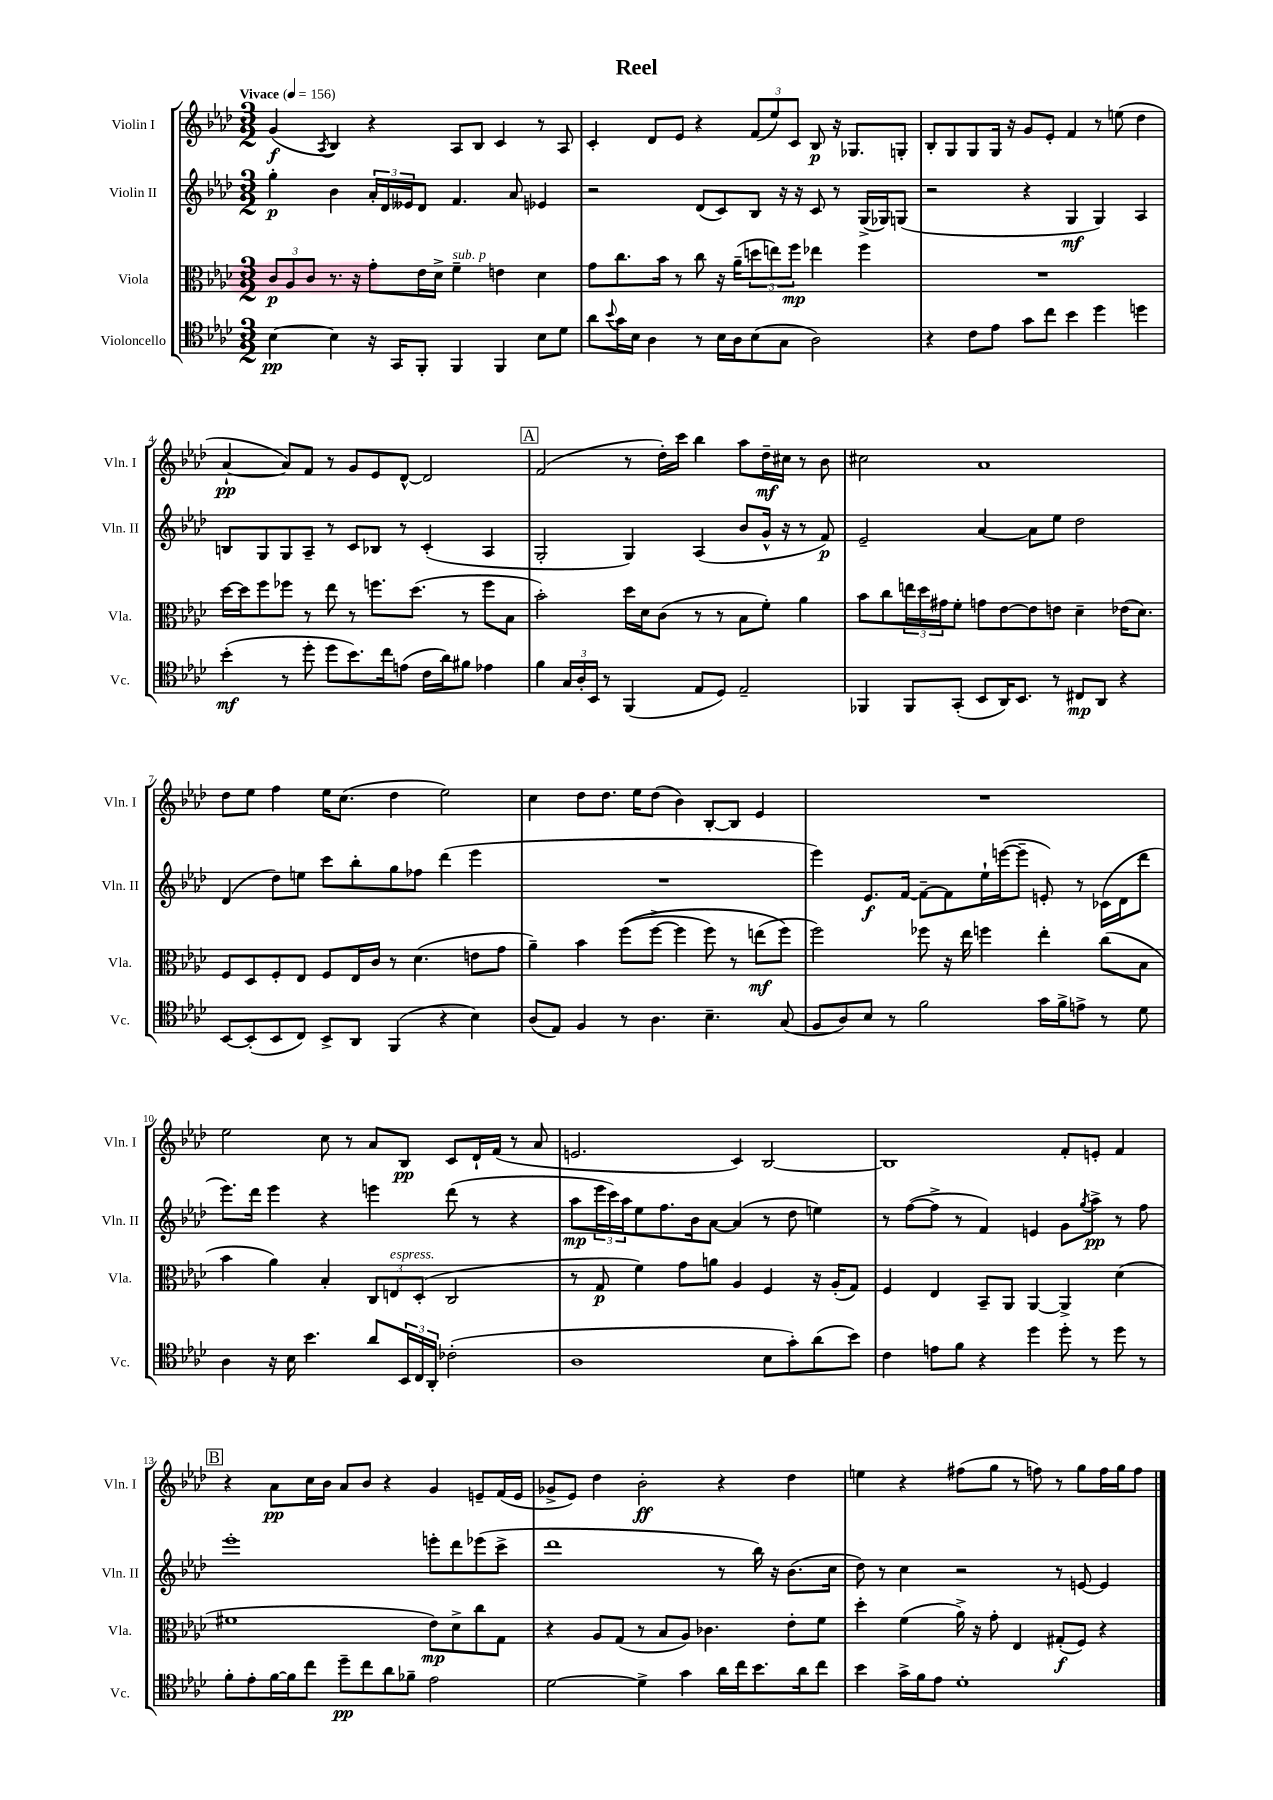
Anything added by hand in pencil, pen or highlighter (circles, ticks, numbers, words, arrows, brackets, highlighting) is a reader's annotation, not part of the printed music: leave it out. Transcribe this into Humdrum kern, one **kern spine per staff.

**kern	**dynam	**kern	**dynam	**kern	**dynam	**kern	**dynam
*part4	*part4	*part3	*part3	*part2	*part2	*part1	*part1
*staff4	*staff4	*staff3	*staff3	*staff2	*staff2	*staff1	*staff1
*I"Violoncello	*	*I"Viola	*	*I"Violin II	*	*I"Violin I	*
*I'Vc.	*	*I'Vla.	*	*I'Vln. II	*	*I'Vln. I	*
*clefC4	*	*clefC3	*	*clefG2	*	*clefG2	*
*k[b-e-a-d-]	*	*k[b-e-a-d-]	*	*k[b-e-a-d-]	*	*k[b-e-a-d-]	*
*M3/2	*	*M3/2	*	*M3/2	*	*M3/2	*
*MM156	*	*MM156	*	*MM156	*	*MM156	*
=1	=1	=1	=1	=1	=1	=1	=1
!	!	!	!	!	!	!LO:TX:a:B:t=Vivace	!
[4B-\	pp	12c/L	p	4gg'\	p	(4g/	f
.	.	12A-/	.	.	.	.	.
.	.	12c/J	.	.	.	.	.
.	.	.	.	.	.	8qA-/	.
4B-\]	.	8.r	.	4b-\	.	4B-/)	.
.	.	16r	.	.	.	.	.
16r	.	8g'\L	.	24a-'/LL	.	4r	.
.	.	.	.	24d-/	.	.	.
16GG/KL	.	.	.	.	.	.	.
.	.	.	.	24e--X/J	.	.	.
8FF'/J	.	16e-\L	.	8d-/J	.	.	.
.	.	16d-^\JJ	.	.	.	.	.
!	!	!LO:TX:a:i:t=sub. p	!	!	!	!	!
4FF/	.	4f~\	.	4.f/	.	8A-/L	.
.	.	.	.	.	.	8B-/J	.
4FF/	.	4en\	.	.	.	4c/	.
.	.	.	.	8a-/	.	.	.
8B-\L	.	4d-\	.	4e-X/	.	8r	.
8d-\J	.	.	.	.	.	8A-/	.
=2	=2	=2	=2	=2	=2	=2	=2
8a-\L	.	8g\L	.	2r	.	4c'/	.
8qqb-/	.	.	.	.	.	.	.
16g\L	.	8.cc\	.	.	.	.	.
16B-\JJ	.	.	.	.	.	.	.
4A-\	.	.	.	.	.	8d-/L	.
.	.	16b-\Jk	.	.	.	.	.
.	.	8r	.	.	.	8e-/J	.
8r	.	8cc\	.	(8d-/L	.	4r	.
16B-\LL	.	16r	.	8c/)	.	.	.
16A-\J	.	(16a-~\KL	.	.	.	.	.
(8B-\	.	12ddn\	.	8B-/J	.	(12f/L	.
.	.	12een\)	.	.	.	12ee-/)	.
8G\J	.	.	.	16r	.	.	.
.	.	12ff\J	mp	.	.	12c/J	.
.	.	.	.	16r	.	.	.
2A-\)	.	4ee-X\	.	8c/	.	8B-/	p
.	.	.	.	8r	.	16r	.
.	.	.	.	.	.	8.G-X/L	.
.	.	4ff\	.	(16G^/LL	.	.	.
.	.	.	.	16G-X/J)	.	.	.
.	.	.	.	(8Gn/J	.	8Gn'/J	.
=3	=3	=3	=3	=3	=3	=3	=3
4r	.	1.r	.	2r	.	8B-'/L	.
.	.	.	.	.	.	8G/	.
8c\L	.	.	.	.	.	8G/	.
8e-\J	.	.	.	.	.	16G/Jk	.
.	.	.	.	.	.	16r	.
8g\L	.	.	.	4r	.	8g/L	.
8cc\J	.	.	.	.	.	8e-'/J	.
4b-\	.	.	.	4G/	mf	4f/	.
4dd-\	.	.	.	4G/)	.	8r	.
.	.	.	.	.	.	(8een\	.
4ddn\	.	.	.	4A-/	.	4dd-\	.
!!LO:LB:g=z
=4	=4	=4	=4	=4	=4	=4	=4
(4b-'\	mf	[16dd-\LL	.	8Bn/L	.	[4a-`/	pp
.	.	16dd-\J]	.	.	.	.	.
.	.	8ff\	.	8G/	.	.	.
8r	.	8ff-X\J	.	8G/	.	8a-/L])	.
8dd-'\	.	8r	.	8A-~/J	.	8f/J	.
8dd-\L	.	8ee-\	.	8r	.	8r	.
8.b-\)	.	8r	.	8c/L	.	8g/L	.
.	.	8.ffn\L	.	8B-X/J	.	8e-/	.
16cc\k	.	.	.	.	.	.	.
(8en\J	.	.	.	8r	.	[8d-^^/J	.
.	.	(8.dd-\J	.	.	.	.	.
16c\LL	.	.	.	(4c'/	.	2d-/]	.
16a-\J)	.	.	.	.	.	.	.
8f#X\J	.	8r	.	.	.	.	.
4e-X\	.	8ff\L	.	4A-/	.	.	.
.	.	8B-\J	.	.	.	.	.
!!LO:REH:place=s1:t=A
=5	=5	=5	=5	=5	=5	=5	=5
4f\	.	2b-'\)	.	2G'/	.	(2f/	.
24G/LL	.	.	.	.	.	.	.
24A-'/	.	.	.	.	.	.	.
24BB-/JJ	.	.	.	.	.	.	.
8r	.	.	.	.	.	.	.
(4FF/	.	16dd-\LL	.	4G/)	.	8r	.
.	.	16d-\J	.	.	.	.	.
.	.	(8c\J	.	.	.	16dd-'\LL)	.
.	.	.	.	.	.	16ccc\JJ	.
8E-/L	.	8r	.	(4A-/	.	4bb-\	.
8D-/J)	.	8r	.	.	.	.	.
2E-~/	.	8B-\L	.	8b-/L	.	8aa-\L	.
.	.	8f'\J)	.	16g^^/Jk	.	16dd-~\L	mf
.	.	.	.	16r	.	16cc#X\JJ	.
.	.	4a-\	.	8r	.	8r	.
.	.	.	.	8f/)	p	8b-\	.
=6	=6	=6	=6	=6	=6	=6	=6
4FF-X/	.	8b-\L	.	2e-~/	.	2cc#X\	.
.	.	8cc\	.	.	.	.	.
8FF-/L	.	24een\L	.	.	.	.	.
.	.	24dd-\	.	.	.	.	.
.	.	24g#X\J	.	.	.	.	.
(8GG'/J	.	8f'\J	.	.	.	.	.
8BB-/L	.	8gn\L	.	[4a-/	.	1a-	.
16AA-/K)	.	[8e-\	.	.	.	.	.
8.BB-/J	.	.	.	.	.	.	.
.	.	8e-\]	.	8a-\L]	.	.	.
8r	.	8en\J	.	8ee-\J	.	.	.
8C#X/L	mp	4d-~\	.	2dd-\	.	.	.
8AA-/J	.	.	.	.	.	.	.
4r	.	(16e-X\KL	.	.	.	.	.
.	.	8.d-\J)	.	.	.	.	.
!!LO:LB:g=z
=7	=7	=7	=7	=7	=7	=7	=7
[8BB-/L	.	8F/L	.	(4d-/	.	8dd-\L	.
(8BB-'/]	.	8D-/	.	.	.	8ee-\J	.
8BB-/	.	8F'/	.	8dd-\L)	.	4ff\	.
8C/J)	.	8E-/J	.	8een\J	.	.	.
8BB-^/L	.	8F/L	.	8ccc\L	.	16ee-\KL	.
.	.	.	.	.	.	(8.cc\J	.
8AA-/J	.	16E-/L	.	8bb-'\	.	.	.
.	.	16c/JJ	.	.	.	.	.
(4FF/	.	8r	.	8gg\	.	4dd-\	.
.	.	(4.d-\	.	8ff-X\J	.	.	.
4r	.	.	.	(4ddd-\	.	2ee-\)	.
4B-\)	.	8en\L	.	4eee-\	.	.	.
.	.	8g\J	.	.	.	.	.
=8	=8	=8	=8	=8	=8	=8	=8
(8A-/L	.	4a-~\)	.	1.r	.	4cc\	.
8E-/J)	.	.	.	.	.	.	.
4F/	.	4b-\	.	.	.	8dd-\L	.
.	.	.	.	.	.	8.dd-\J	.
8r	.	((8ff\L	.	.	.	.	.
.	.	.	.	.	.	16ee-\KL	.
4.A-\	.	[8ff^\J	.	.	.	(8dd-\J	.
.	.	4ff\]	.	.	.	4b-\)	.
4.B-~\	.	8ff\)	.	.	.	[8B-'/L	.
.	.	8r	.	.	.	8B-/J]	.
.	.	(8een\L	mf	.	.	4e-/	.
(8G/	.	8ff\J)	.	.	.	.	.
=9	=9	=9	=9	=9	=9	=9	=9
8F/L	.	2ff\)	.	4eee-\)	.	1.r	.
8A-/)	.	.	.	.	.	.	.
8B-/J	.	.	.	8.e-/L	f	.	.
8r	.	.	.	.	.	.	.
.	.	.	.	[16f/Jk	.	.	.
2f\	.	8ff-X\	.	8f~\L_	.	.	.
.	.	16r	.	8f\]	.	.	.
.	.	16ee-\	.	.	.	.	.
.	.	4ffn\	.	16ee-`\L	.	.	.
.	.	.	.	([16eeen\J	.	.	.
.	.	.	.	8eee~\J]	.	.	.
16g\LL	.	4ee-'\	.	8en'/)	.	.	.
16f^\J	.	.	.	.	.	.	.
8en^\J	.	.	.	8r	.	.	.
8r	.	(8cc\L	.	(16c-X\LL	.	.	.
.	.	.	.	16d-\J	.	.	.
8d-\	.	8B-\J	.	8ddd-\J	.	.	.
!!LO:LB:g=z
=10	=10	=10	=10	=10	=10	=10	=10
4A-\	.	4b-\	.	8.eee-\L)	.	2ee-\	.
.	.	.	.	16ddd-\Jk	.	.	.
16r	.	4a-\)	.	4eee-\	.	.	.
16B-\	.	.	.	.	.	.	.
4.b-\	.	.	.	.	.	.	.
.	.	4B-'/	.	4r	.	8cc\	.
.	.	.	.	.	.	8r	.
8a-/L	.	12C/L	.	4eeen\	.	8a-/L	.
!	!	!LO:TX:a:i:t=espress.	!	!	!	!	!
.	.	12En/	.	.	.	.	.
24BB-/L	.	.	.	.	.	8B-/J	pp
24C/	.	(12D-'/J	.	.	.	.	.
24AA-'/JJ	.	.	.	.	.	.	.
(2c-X'\	.	2C/	.	(8ddd-\	.	8c/L	.
.	.	.	.	8r	.	16d-`/L	.
.	.	.	.	.	.	(16f/JJ	.
.	.	.	.	4r	.	8r	.
.	.	.	.	.	.	8a-/	.
=11	=11	=11	=11	=11	=11	=11	=11
1A-	.	8r	.	8aa-\L	mp	2.en/	.
.	.	8G/	p	24eee-\L	.	.	.
.	.	.	.	24ccc\)	.	.	.
.	.	.	.	24aa-\J	.	.	.
.	.	4f\)	.	8ee-\	.	.	.
.	.	.	.	8.ff\	.	.	.
.	.	8g\L	.	.	.	.	.
.	.	.	.	16b-\k	.	.	.
.	.	8an\J	.	[8a-\J	.	.	.
.	.	4A-/	.	(4a-/]	.	4c/)	.
8B-\L	.	4F/	.	8r	.	[2B-/	.
8g'\)	.	.	.	8dd-\	.	.	.
(8a-\	.	16r	.	4een\)	.	.	.
.	.	(16A-'/KL	.	.	.	.	.
8b-\J)	.	8G/J)	.	.	.	.	.
=12	=12	=12	=12	=12	=12	=12	=12
4c\	.	4F/	.	8r	.	1B-]	.
.	.	.	.	([8ff\L	.	.	.
8en\L	.	4E-/	.	8ff^\J]	.	.	.
8f\J	.	.	.	8r	.	.	.
4r	.	8BB-~/L	.	4f/)	.	.	.
.	.	8AA-/J	.	.	.	.	.
4dd-\	.	[4AA-/	.	4en/	.	.	.
8dd-'\	.	4AA-^/]	.	8g\L	.	8f'/L	.
.	.	.	.	8qgg/	.	.	.
8r	.	.	.	8aa-^\J	pp	8en'/J	.
8dd-\	.	(4d-\	.	8r	.	4f/	.
8r	.	.	.	8ff\	.	.	.
!!LO:LB:g=z
!!LO:REH:place=s1:t=B
=13	=13	=13	=13	=13	=13	=13	=13
8f'\L	.	1f#X	.	1eee-'	.	4r	.
8e-'\	.	.	.	.	.	.	.
[16f\L	.	.	.	.	.	8a-\L	pp
16f\J]	.	.	.	.	.	.	.
8cc\J	.	.	.	.	.	16cc\L	.
.	.	.	.	.	.	16b-\JJ	.
8dd-~\L	pp	.	.	.	.	8a-/L	.
8cc\	.	.	.	.	.	8b-/J	.
8a-\	.	.	.	.	.	4r	.
8f-X~\J	.	.	.	.	.	.	.
2e-\	.	8e-\L)	mp	8eeen'\L	.	4g/	.
.	.	8d-^\	.	8ddd-\	.	.	.
.	.	8cc\	.	(8eee-X\	.	8en~/L	.
.	.	8G\J	.	8ccc^\J	.	(16f/L	.
.	.	.	.	.	.	16e/JJ	.
=14	=14	=14	=14	=14	=14	=14	=14
[2d-\	.	4r	.	1ddd-	.	8g-X^/L	.
.	.	.	.	.	.	8e-/J)	.
.	.	8A-/L	.	.	.	4dd-\	.
.	.	(8G/J	.	.	.	.	.
4d-^\]	.	8r	.	.	.	2b-'\	ff
.	.	8B-/L	.	.	.	.	.
4g\	.	8A-/J)	.	.	.	.	.
.	.	4.c-X\	.	.	.	.	.
16a-\LL	.	.	.	8r	.	4r	.
16cc\J	.	.	.	.	.	.	.
8.b-\	.	.	.	16bb-\)	.	.	.
.	.	.	.	16r	.	.	.
.	.	8e-'\L	.	(8.b-\L	.	4dd-\	.
16a-\k	.	.	.	.	.	.	.
8cc\J	.	8f\J	.	.	.	.	.
.	.	.	.	16cc\Jk	.	.	.
=15	=15	=15	=15	=15	=15	=15	=15
4b-\	.	4dd-'\	.	8dd-\)	.	4een\	.
.	.	.	.	8r	.	.	.
16g^\LL	.	(4f\	.	4cc\	.	4r	.
16f\J	.	.	.	.	.	.	.
8e-\J	.	.	.	.	.	.	.
1d-'	.	16a-^\)	.	2r	.	(8ff#X\L	.
.	.	16r	.	.	.	.	.
.	.	8g'\	.	.	.	8gg\J	.
.	.	4E-/	.	.	.	8r	.
.	.	.	.	.	.	8ffn\)	.
.	.	(8G#X'/L	f	8r	.	8r	.
.	.	8F/J)	.	[8en/	.	8gg\L	.
.	.	4r	.	4e/]	.	16ff\L	.
.	.	.	.	.	.	16gg\J	.
.	.	.	.	.	.	8ff\J	.
==	==	==	==	==	==	==	==
*-	*-	*-	*-	*-	*-	*-	*-
